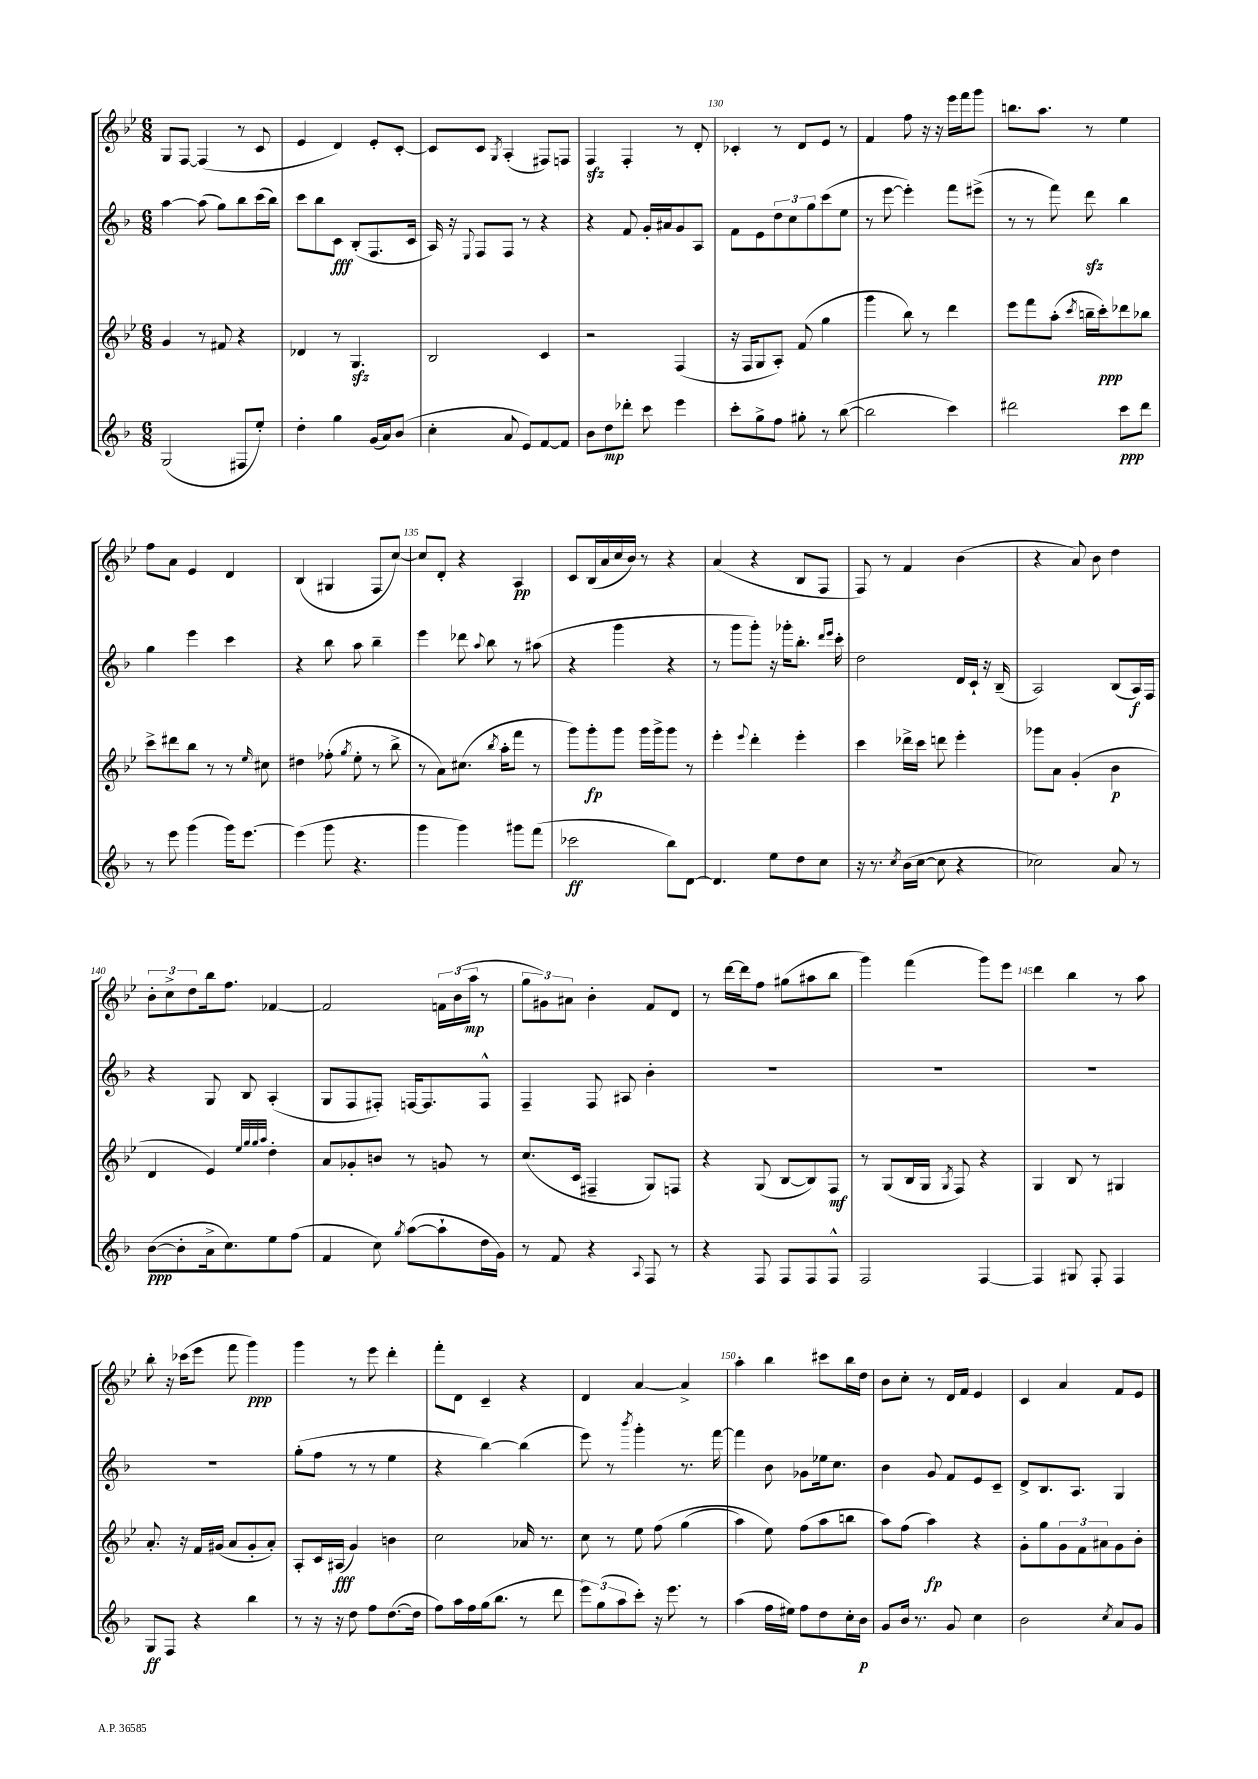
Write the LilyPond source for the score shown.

<<
\new StaffGroup <<
\new Staff = "s0" {
    \clef treble \key bes \major \numericTimeSignature \time 6/8
    g8 f8~ f4( r8 c'8 |
    ees'4 d'4) ees'8-. c'8~-. |
    c'8 c'8 \acciaccatura { g8 } a4-.( fis8) f8 |
    f4\sfz f4-. r8 d'8-. |
    ces'4-. r8 d'8 ees'8 r8 |
    f'4 f''8 r16 r16 ees'''16 f'''16 g'''8 |
    b''8. a''8. r8 ees''4 |
    f''8 a'8 ees'4 d'4 |
    bes4( gis4 f8 c''8~) |
    c''8 d'8-. r4 a4\pp |
    c'8 bes16( a'16 c''16 bes'16) r8 r4 |
    a'4( r4 bes8 f8 |
    f8) r8 f'4 bes'4( |
    r4 a'8) bes'8 d''4 |
    \tuplet 3/2 { bes'8-. c''8-> d''8 } bes''16 f''8. fes'4~ |
    fes'2 \tuplet 3/2 { f'16 bes'16( a''16\mp } r8 |
    \tuplet 3/2 { g''8 gis'8) ais'8 } bes'4-. f'8 d'8 |
    r8 d'''16~ d'''16 f''8 gis''8( ais''8 bes''8 |
    g'''4) f'''4( g'''8) ees'''8 |
    d'''4 bes''4 r8 a''8 |
    bes''8-. r16 ces'''16( ees'''8 f'''8 g'''4\ppp) |
    g'''4 r8 ees'''8 d'''4-. |
    f'''8-. d'8 c'4-- r4 |
    d'4 a'4~ a'4-> |
    a''4-. bes''4 cis'''8 bes''16 d''16 |
    bes'8 c''8-. r8 d'16 f'16 ees'4 |
    c'4 a'4 f'8 ees'8 \bar "|." |
}
\new Staff = "s1" {
    \clef treble \key f \major \numericTimeSignature \time 6/8
    a''4~ a''8( g''8) bes''8 c'''16( bes''16) |
    c'''8 bes''8 c'8\fff bes8-.( f8. c'16 |
    a16) r16 \appoggiatura { e8 } f8 f8 r8 r4 |
    r4 f'8 g'16-. ais'16 g'8 a8 |
    f'8 e'8 \tuplet 3/2 { d''8 c''8 g''8 } c'''8( e''8 |
    r8 e'''8~ e'''4-.) f'''8 eis'''8->( |
    r8 r8 f'''8) d'''8\sfz bes''4 |
    g''4 e'''4 c'''4 |
    r4 bes''8 a''8 bes''4-- |
    e'''4 des'''8 \appoggiatura { a''8 } bes''8 r8 ais''8( |
    r4 g'''4 r4 |
    r8 g'''8 g'''8-.) r16 ges'''16-. bes''8.-. \grace { d'''16 e'''16 } c'''16-. |
    d''2 d'16 c'16-! r16 bes16--( |
    a2) bes8( a16\f) f16 |
    r4 g8 bes8 a4-.( |
    g8 f8 fis8-.) f16~ f8. f8-^ |
    f4-- f8 ais8 bes'4-. |
    R2. |
    R2. |
    R2. |
    R2. |
    g''8-.( f''8 r8 r8 e''4 |
    r4 bes''4~) bes''4( |
    e'''8) r8 \acciaccatura { bes'''8 } g'''4-. r8. f'''16~ |
    f'''4 bes'8 ges'8 ees''16 c''8. |
    bes'4 g'8 f'8 e'8 c'8-- |
    d'8-> bes8. a8. g4 \bar "|." |
}
\new Staff = "s2" {
    \clef treble \key bes \major \numericTimeSignature \time 6/8
    g'4 r8 fis'8 r4 |
    des'4 r8 g4.\sfz |
    bes2 c'4 |
    r2 f4( |
    r16 f16 g8 a8-.) f'8( g''4 |
    g'''4 bes''8) r8 d'''4 |
    ees'''8 f'''8 a''8-.( \acciaccatura { c'''8 } b''16-- c'''16-.\ppp) des'''8 bes''8 |
    c'''8-> dis'''8 bes''8 r8 r8 \grace { ees''16 } cis''8 |
    dis''4 fes''8-.( \acciaccatura { g''8 } ees''8-. r8 bes''8-> |
    r8 a'8) cis''8.( \acciaccatura { bes''8 } a''16-. f'''8 r8 |
    g'''8) g'''8-.\fp g'''8 g'''16 g'''16-> g'''8 r8 |
    ees'''4-. \appoggiatura { ees'''8 } d'''4-. ees'''4-. |
    c'''4 des'''16-> c'''16 d'''8 ees'''4-. |
    ges'''8 a'8 g'4-.( bes'4\p |
    d'4 ees'4) \grace { ees''32 g''32 g''32 a''32 } d''4-. |
    a'8 ges'8-. b'8 r8 g'8 r8 |
    c''8.( c'16 fis4-- g8) f8 |
    r4 g8( bes8~ bes8) f8\mf |
    r8 g8( bes16 g16 \acciaccatura { g8 } f8) r4 |
    g4 bes8 r8 gis4 |
    a'8.-. r16 f'16 gis'16( a'8 gis'8-. a'8-.) |
    a8-. c'16 ais16\fff( g'4) b'4 |
    c''2 aes'16 r8. |
    c''8 r8 ees''8 f''8\( g''4( |
    a''4) ees''8\) f''8( a''8 b''8 |
    a''8) f''8( a''4\fp) r4 |
    g'8-. g''8 \tuplet 3/2 { g'8 f'8 ais'8 } g'8 bes'8-. \bar "|." |
}
\new Staff = "s3" {
    \clef treble \key f \major \numericTimeSignature \time 6/8
    g2( fis8 e''8-.) |
    d''4-. g''4 g'16( a'16) bes'8( |
    c''4-. a'8 e'8) f'8~ f'8 |
    bes'8 d''8\mp des'''8-. c'''8 e'''4 |
    c'''8-. g''8-> f''8 gis''8-. r8 bes''8~( |
    bes''2 c'''4) |
    dis'''2 c'''8\ppp dis'''8 |
    r8 e'''8 g'''4( g'''16) e'''8.~ |
    e'''4( g'''8 r4. |
    g'''4 g'''4) gis'''8 f'''8( |
    ces'''2\ff bes''8) d'8~ |
    d'4. e''8 d''8 c''8 |
    r16 r8. \acciaccatura { c''8 } bes'16( c''16~ c''8 r4 |
    ces''2) a'8 r8 |
    bes'8~\ppp( bes'8-. a'16-> c''8.) e''8 f''8( |
    f'4 c''8) \acciaccatura { g''8 } a''8~( a''8-! d''16 g'16) |
    r8 f'8 r4 \appoggiatura { a8 } f8 r8 |
    r4 f8 f8 f8 f8-^ |
    f2 f4~ |
    f4 gis8 f8-. f4 |
    g8\ff f8 r4 bes''4 |
    r8 r16 r16 d''8 f''8 d''8.~( d''16 |
    f''8) a''16 f''16 g''16( bes''8. r8 d'''8 |
    \tuplet 3/2 { e'''8) g''8( a''8 } c'''8-.) r16 e'''8. r8 |
    a''4( f''16 eis''16) f''8 d''8 c''16-. bes'16\p |
    g'8 bes'16 r8. g'8 c''4 |
    bes'2 \acciaccatura { c''8 } a'8 g'8 \bar "|." |
}
>>
>>
\layout { \context { \Score currentBarNumber = #126 \override BarNumber.break-visibility = ##(#f #t #t) barNumberVisibility = #(every-nth-bar-number-visible 5) } }
